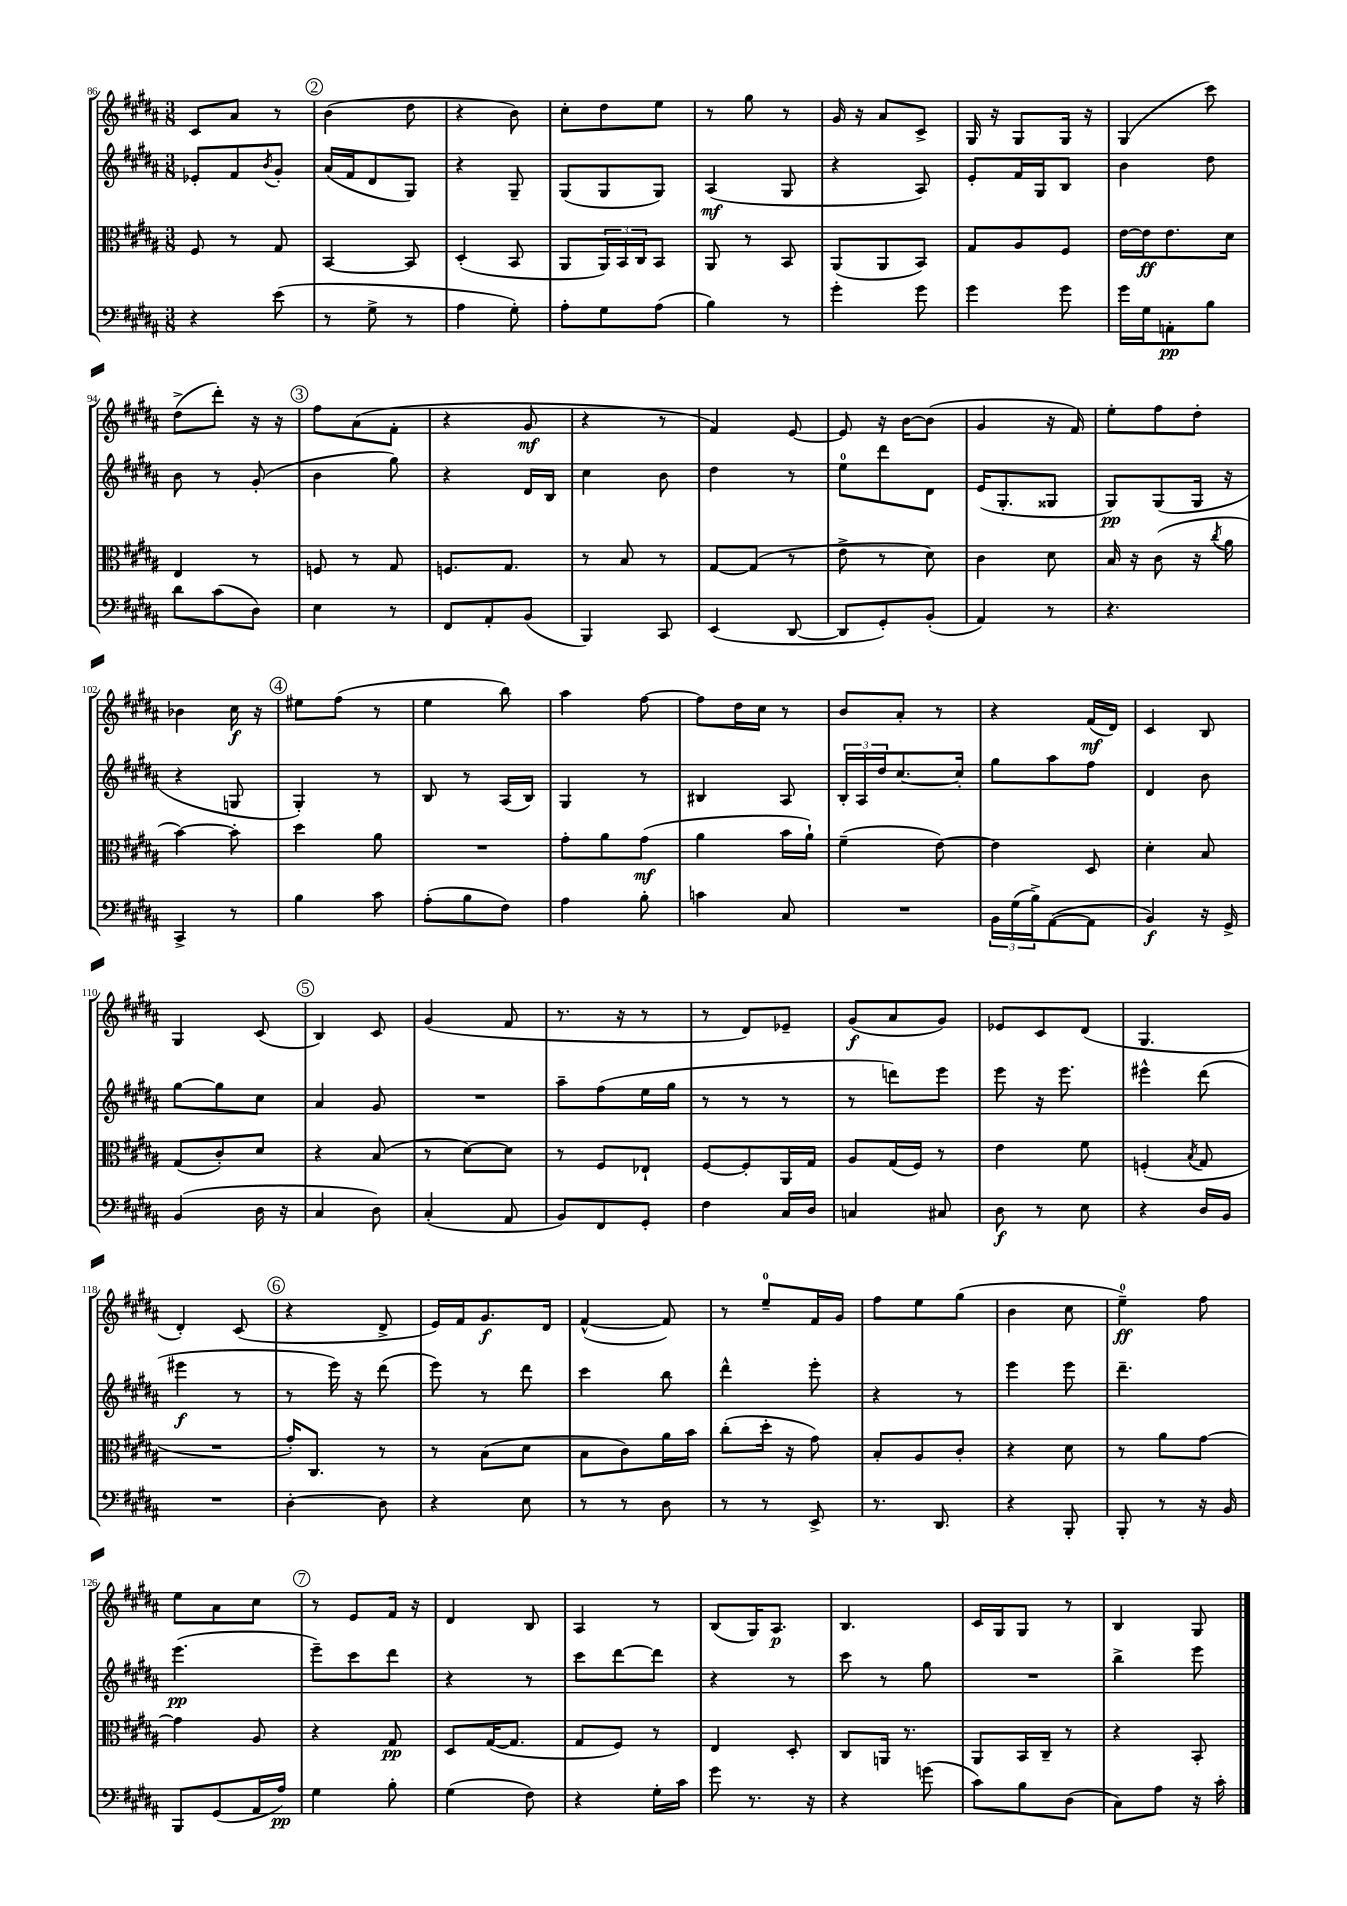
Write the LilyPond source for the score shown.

<<
\new StaffGroup <<
\new Staff = "s0" {
    \clef treble \key b \major \numericTimeSignature \time 3/8
    cis'8 ais'8 r8 |
    \mark \markup { \circle "2" } b'4( dis''8 |
    r4 b'8) |
    cis''8-. dis''8 e''8 |
    r8 gis''8 r8 |
    gis'16 r16 ais'8 cis'8-> |
    gis16 r16 gis8 gis16 r16 |
    gis4( cis'''8) |
    dis''8->( dis'''8-.) r16 r16 |
    \mark \markup { \circle "3" } fis''8 ais'8( fis'8-. |
    r4 gis'8\mf |
    r4 r8 |
    fis'4) e'8~ |
    e'8 r16 b'16~ b'8( |
    gis'4 r16 fis'16) |
    e''8-. fis''8 dis''8-. |
    bes'4 cis''16\f r16 |
    \mark \markup { \circle "4" } eis''8 fis''8( r8 |
    e''4 b''8) |
    ais''4 fis''8~ |
    fis''8 dis''16 cis''16 r8 |
    b'8 ais'8-. r8 |
    r4 fis'16\mf( dis'16) |
    cis'4 b8 |
    gis4 cis'8( |
    \mark \markup { \circle "5" } b4) cis'8 |
    gis'4( fis'8 |
    r8. r16 r8 |
    r8 dis'8) ees'8-- |
    gis'8\f( ais'8 gis'8) |
    ees'8 cis'8 dis'8( |
    gis4. |
    dis'4-.) cis'8( |
    \mark \markup { \circle "6" } r4 dis'8-> |
    e'16) fis'16 gis'8.\f dis'16 |
    fis'4~-^( fis'8) |
    r8 e''8-0-- fis'16 gis'16 |
    fis''8 e''8 gis''8( |
    b'4 cis''8 |
    e''4-0--\ff) fis''8 |
    e''8 ais'8 cis''8 |
    \mark \markup { \circle "7" } r8 e'8 fis'16 r16 |
    dis'4 b8 |
    ais4 r8 |
    b8( gis16) ais8.\p |
    b4. |
    cis'16 gis16 gis8 r8 |
    b4 gis8 \bar "|." |
}
\new Staff = "s1" {
    \clef treble \key b \major \numericTimeSignature \time 3/8
    ees'8-. fis'8 \acciaccatura { b'8 } gis'8-. |
    \mark \markup { \circle "2" } ais'16( fis'16 dis'8 gis8) |
    r4 gis8-- |
    gis8( gis8 gis8) |
    ais4\mf( gis8 |
    r4 ais8) |
    e'8-. fis'16 gis16 b8 |
    b'4 dis''8 |
    b'8 r8 gis'8-.( |
    \mark \markup { \circle "3" } b'4 gis''8) |
    r4 dis'16 b16 |
    cis''4 b'8 |
    dis''4 r8 |
    e''8-0 dis'''8 dis'8 |
    e'16( gis8.-. gisis8 |
    gis8\pp) gis8( gis16 r16 |
    r4 g8 |
    \mark \markup { \circle "4" } gis4-.) r8 |
    b8 r8 ais16( b16) |
    gis4 r8 |
    bis4 ais8 |
    \tuplet 3/2 { b16-. ais16 dis''16 } cis''8.~ cis''16-. |
    gis''8 ais''8 fis''8 |
    dis'4 b'8 |
    gis''8~ gis''8 cis''8 |
    \mark \markup { \circle "5" } ais'4 gis'8 |
    R4. |
    ais''8-- fis''8( e''16 gis''16 |
    r8 r8 r8 |
    r8 d'''8) e'''8 |
    e'''8 r16 e'''8. |
    eis'''4-^ dis'''8( |
    eis'''4\f r8 |
    \mark \markup { \circle "6" } r8 e'''16) r16 dis'''8( |
    e'''8) r8 dis'''8 |
    cis'''4 b''8 |
    dis'''4-^ e'''8-. |
    r4 r8 |
    e'''4 e'''8 |
    dis'''4.-- |
    e'''4.\pp( |
    \mark \markup { \circle "7" } e'''8--) cis'''8 dis'''8 |
    r4 r8 |
    cis'''8 dis'''8~ dis'''8 |
    r4 r8 |
    cis'''8 r8 gis''8 |
    R4. |
    b''4-> e'''8 \bar "|." |
}
\new Staff = "s2" {
    \clef alto \key b \major \numericTimeSignature \time 3/8
    fis8 r8 gis8 |
    \mark \markup { \circle "2" } b,4~ b,8 |
    dis4-.( b,8 |
    ais,8 \tuplet 3/2 { ais,16) b,16 cis16 } b,8 |
    ais,8 r8 b,8 |
    ais,8( ais,8 b,8) |
    gis8 ais8 fis8 |
    e'16~ e'16\ff e'8. dis'16 |
    e4 r8 |
    \mark \markup { \circle "3" } f8 r8 gis8 |
    f8. gis8. |
    r8 b8 r8 |
    gis8~ gis8( r8 |
    e'8-> r8 dis'8) |
    cis'4 dis'8 |
    b16 r16 cis'8( r16 \acciaccatura { cis''8 } ais'16 |
    b'4~) b'8-. |
    \mark \markup { \circle "4" } dis''4 ais'8 |
    R4. |
    gis'8-. ais'8 gis'8\mf( |
    ais'4 b'16 ais'16-!) |
    fis'4--( e'8~) |
    e'4 dis8 |
    dis'4-. b8 |
    gis8( cis'8-.) dis'8 |
    \mark \markup { \circle "5" } r4 b8( |
    r8 dis'8~) dis'8 |
    r8 fis8 ees8-! |
    fis8~ fis8-. ais,16 gis16 |
    ais8 gis16( fis16) r8 |
    e'4 fis'8 |
    f4-.( \acciaccatura { b8 } gis8 |
    R4. |
    \mark \markup { \circle "6" } gis'16-.) cis8. r8 |
    r8 b8( dis'8 |
    b8 cis'8) ais'16 b'16 |
    cis''8-.( dis''16-. r16 gis'8) |
    b8-. ais8 cis'8-. |
    r4 dis'8 |
    r8 ais'8 gis'8~ |
    gis'4 ais8 |
    \mark \markup { \circle "7" } r4 gis8\pp |
    dis8 gis16~( gis8. |
    gis8 fis8) r8 |
    e4 dis8-. |
    cis8 a,16 r8. |
    ais,8 b,16 cis16-- r8 |
    r4 b,8-. \bar "|." |
}
\new Staff = "s3" {
    \clef bass \key b \major \numericTimeSignature \time 3/8
    r4 e'8( |
    \mark \markup { \circle "2" } r8 gis8-> r8 |
    ais4 gis8-.) |
    ais8-. gis8 ais8( |
    b4) r8 |
    gis'4-. gis'8 |
    gis'4 gis'8 |
    gis'16 gis16 a,8-.\pp b8 |
    dis'8 cis'8( dis8) |
    \mark \markup { \circle "3" } e4 r8 |
    fis,8 ais,8-. b,8( |
    b,,4) cis,8 |
    e,4( dis,8~ |
    dis,8 gis,8-.) b,8-.( |
    ais,4) r8 |
    r4. |
    cis,4-> r8 |
    \mark \markup { \circle "4" } b4 cis'8 |
    ais8-.( b8 fis8) |
    ais4 b8-. |
    c'4 cis8 |
    R4. |
    \tuplet 3/2 { b,16 gis16( b16->) } ais,8~( ais,8 |
    b,4\f) r16 gis,16-> |
    b,4( dis16 r16 |
    \mark \markup { \circle "5" } cis4 dis8) |
    cis4-.( ais,8 |
    b,8) fis,8 gis,8-. |
    fis4 cis16 dis16 |
    c4 cis8 |
    dis8\f r8 e8 |
    r4 dis16 b,16 |
    R4. |
    \mark \markup { \circle "6" } dis4~-. dis8 |
    r4 e8 |
    r8 r8 dis8 |
    r8 r8 e,8-> |
    r8. dis,8. |
    r4 b,,8-. |
    b,,8-. r8 r16 b,16 |
    b,,8 gis,8( ais,16 ais16\pp) |
    \mark \markup { \circle "7" } gis4 b8-. |
    gis4( fis8) |
    r4 gis16-. cis'16 |
    gis'8 r8. r16 |
    r4 g'8( |
    cis'8) b8 dis8( |
    cis8) ais8 r16 cis'16-. \bar "|." |
}
>>
>>
\layout { \context { \Score currentBarNumber = #86 } }
